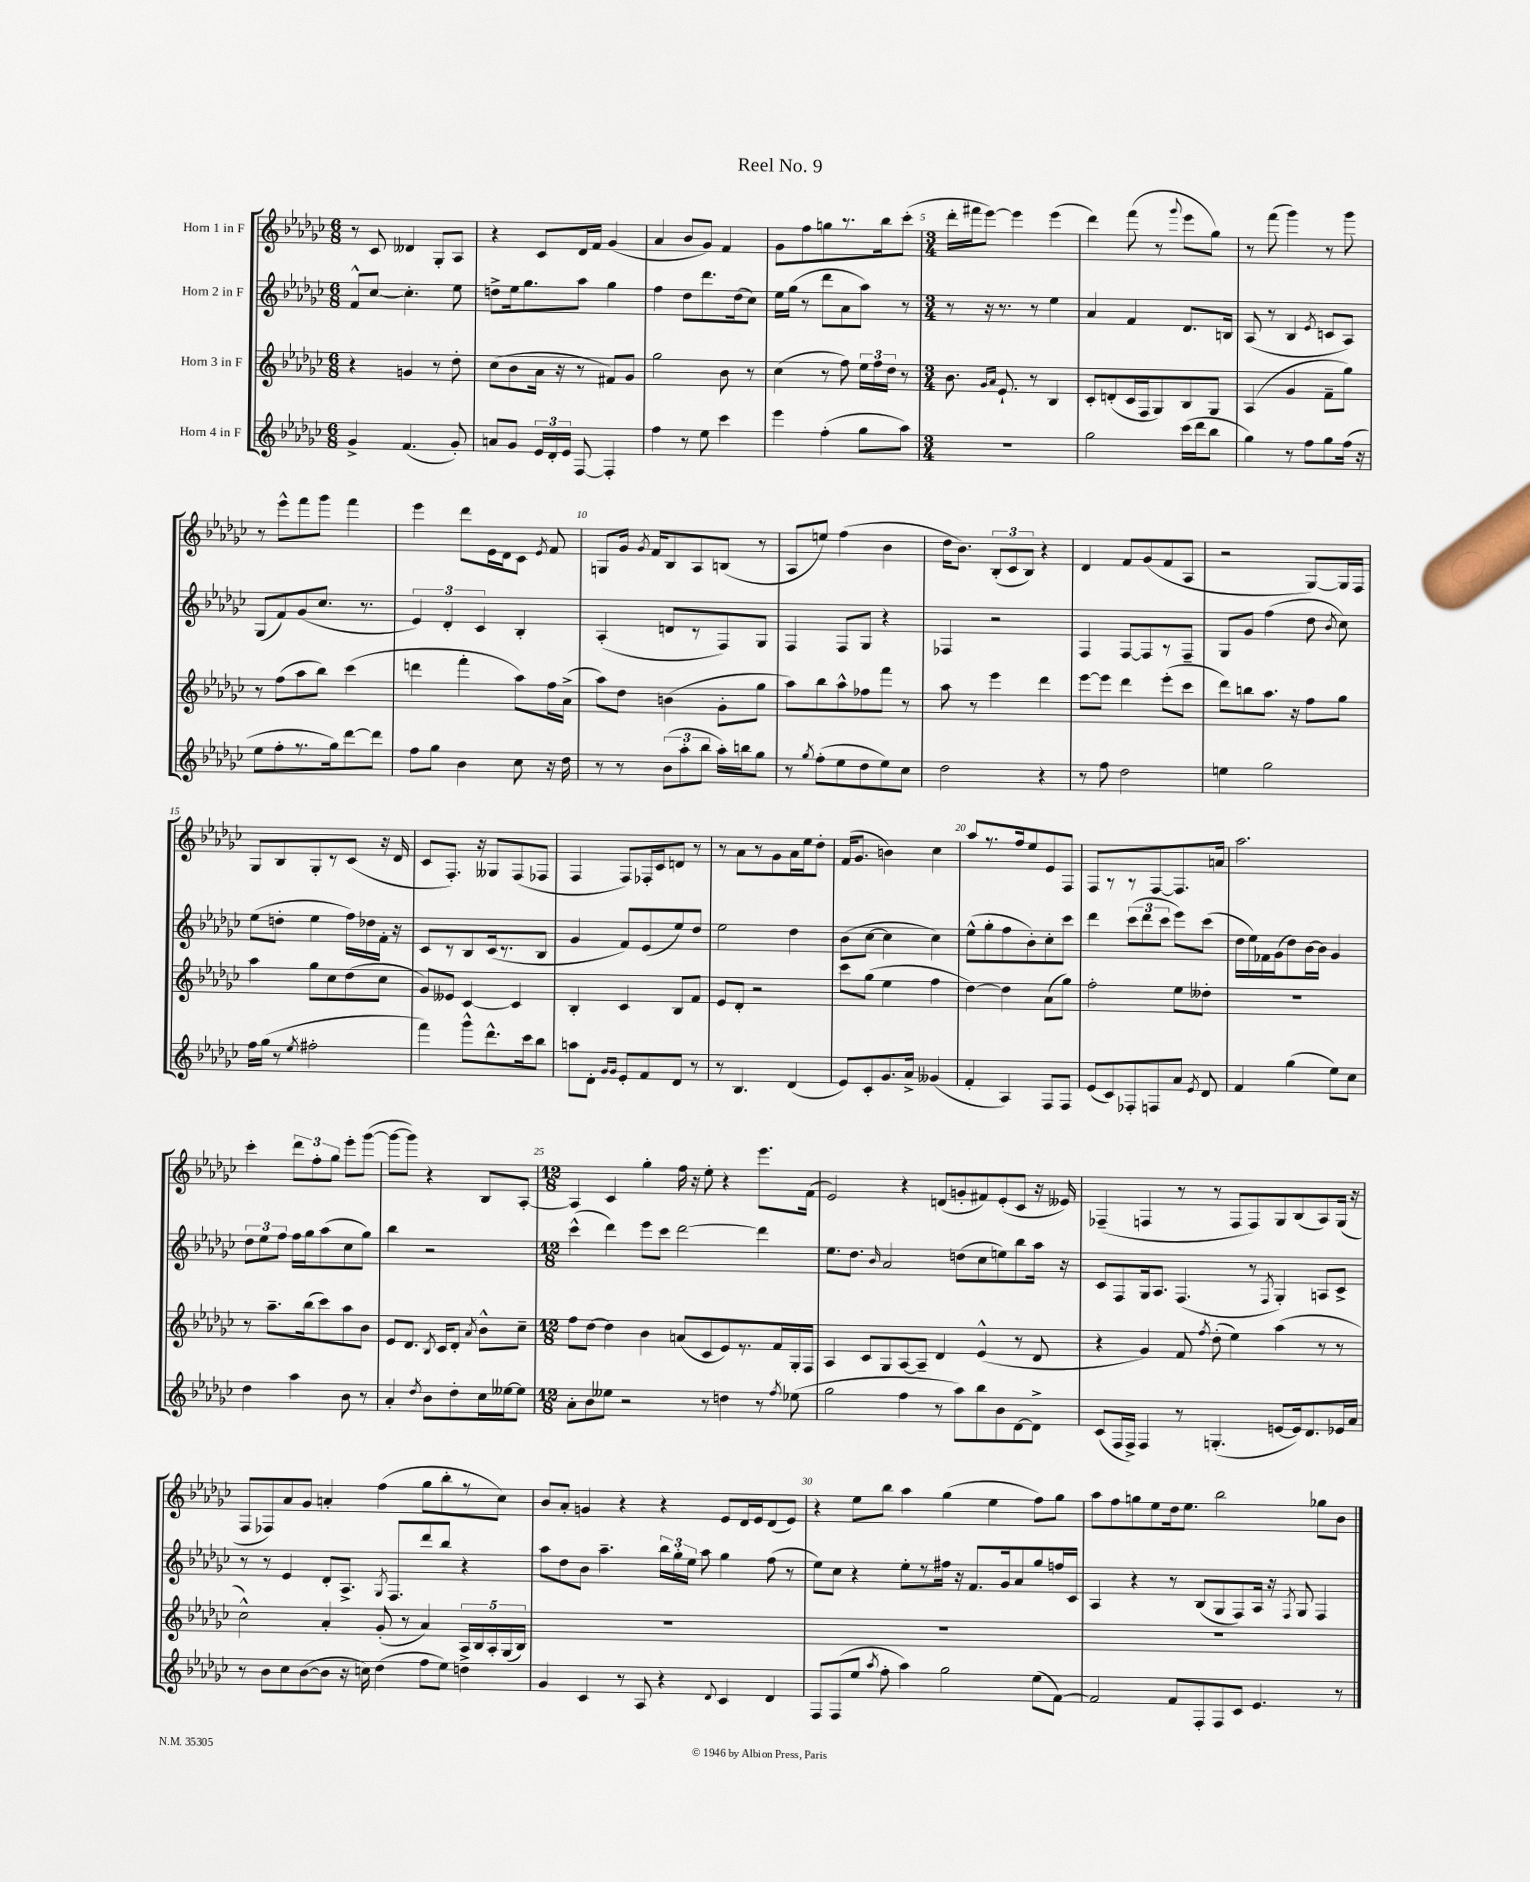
\header { title = "Reel No. 9" }
<<
\new StaffGroup <<
\new Staff = "s0" \with { instrumentName = "Horn 1 in F" } {
    \clef treble \key ges \major \numericTimeSignature \time 6/8
    \autoBeamOff r8 ces'8 deses'4 ges8[-. aes8] |
    r4 ces'8[ des'16 f'16] ges'4( |
    aes'4 bes'8[ ges'8]) f'4 |
    ges'8[ f''8 g''8 r8. bes''16 ces'''8]-.( |
    \numericTimeSignature \time 3/4 des'''16[-. fis'''16 ees'''8]~) ees'''4 ees'''4( |
    des'''4) f'''8( r8 \appoggiatura { ges'''8 } ees'''8[ ges''8]) |
    r8 f'''8( ges'''4) r8 ges'''8 |
    r8 ees'''8[-^ f'''8 ges'''8] f'''4 |
    ees'''4 des'''8[ ees'16 des'16 ces'8] \acciaccatura { ees'8 } f'8 |
    g8[ ges'16] \acciaccatura { ges'8 } f'16[ bes8 aes8 b8]( r8 |
    aes8[ e''8]) f''4( bes'4 |
    des''16[ bes'8.]) \tuplet 3/2 { bes8[-.( ces'8 bes8]) } r4 |
    des'4 f'8[ ges'8( f'8 aes8] |
    r2 ges8[~) ges16 f16] |
    ges8[ bes8 ges8-. r8 ces'8]( r16 des'16 |
    ces'8[ f8.]-.) r16 geses8[ f8( fes8] |
    f4 f8[) fes16-. ces'16 d'8] r8 |
    r8 aes'8[ r8 ges'8 aes'16 ees''16 des''8]-. |
    f'16[( ges'8.] b'4) ces''4 |
    aes''8[ r8. f''16 ees''8 ees'8 f8] |
    f8[ r8 r8 f8~ f8. a'16] |
    aes''2. |
    ces'''4-. \tuplet 3/2 { des'''8[ f''8-. ges''8] } ees'''8[-. ges'''8]~( |
    ges'''8[~ ges'''8]) r4 bes8[ aes8]~-. |
    \numericTimeSignature \time 12/8 aes4 ces'4 ges''4-. f''16 r16 ees''8-. r4 ees'''8.[ f'16]( |
    ees'2) r4 d'8[( g'8-. fis'8) ees'8-.( ces'8] r16 eeses'16) |
    fes4--( f4 r8 r8 f8[ f8) ges8 bes8( aes8) ges16]( r16 |
    f8[ fes8) aes'8 ges'8] a'4-. f''4( ges''8[ bes''8-. r8 ces''8]) |
    bes'8[ aes'8]-. g'4 r4 r4 ees'8[ des'16 ees'16 des'8( ees'8]) |
    r4 ees''8[ bes''8] aes''4 ges''4( ees''4 f''8[) ges''8] |
    aes''8[ f''8 g''8 ees''8 des''16 ees''8.] bes''2 ges''8[ bes'8] \bar "|." |
}
\new Staff = "s1" \with { instrumentName = "Horn 2 in F" } {
    \clef treble \key ges \major \numericTimeSignature \time 6/8
    \autoBeamOff f'8[-^ ces''8]~ ces''4.-. ees''8 |
    d''8[-> ees''16 ges''8. aes''8] ges''4 |
    f''4 des''8[ des'''8. des''16( ces''8]) |
    ees''16[ ges''16]( r8 des'''8[ aes'8 aes''8]) r8 |
    \numericTimeSignature \time 3/4 r8 r16 r8. r8 ees''4 |
    aes'4 f'4 des'8.[ b16] |
    aes8( r8 bes4 \acciaccatura { ees'8 } c'8[ aes8]) |
    ges8[( f'8) ges'8( ces''8.] r8. |
    \tuplet 3/2 { ees'4) des'4-. ces'4 } bes4-. |
    aes4-.( d'8[ r8 f8) ges8] |
    f4 f8[ ges8] r4 |
    fes4 r2 |
    f4 f8[~ f8 r8 f8]-- |
    ges8[ ges'8] f''4( des''8 \acciaccatura { bes'8 } ces''8) |
    ees''8[( d''8]-. ees''4 f''16[) des''16 f'16]-. r16 |
    ces'8[ r8 bes8 ces'16( r8. bes8] |
    ges'4 f'8[) ees'8( ees''8) des''8] |
    ees''2 des''4 |
    bes'8[( ces''8]~ ces''4 ces''4) |
    ees''8[-^( ges''8-. f''8 bes'8-.) ces''8-. ces'''8] |
    des'''4 \tuplet 3/2 { ces'''8[( des'''8 ces'''8] } ees'''8[) ces'''8]( |
    des''16[ ees''16) fes'16 ges'16( des''8) bes'16~ bes'16] ges'4 |
    \tuplet 3/2 { des''8[ ees''8 f''8] } f''16[ ges''16 aes''8( ces''8 ges''8]) |
    bes''4 r2 |
    \numericTimeSignature \time 12/8 ces'''4-^( des'''4) ees'''8[ ces'''8] des'''2~ des'''4 |
    ees''8.[ des''8.] \grace { bes'16 } aes'2 d''8[( ces''8 e''8) bes''8 aes''16] r16 |
    ces'8[ f8 ges16 aes8.] f4.( r8 \acciaccatura { f8 } ges4-.) a8[ ces'8]-> |
    r8 r8 ees'4 des'8[-. aes8.]-> \acciaccatura { ges8 } f8.[ des'''8 bes''8] r4 |
    aes''8[ des''8 bes'8] aes''4.-- \tuplet 3/2 { bes''16[ ges''16-. ees''16] } aes''8 ges''4 f''8( r8 |
    ees''8[) ces''8] r4 ees''8[-. r8 fis''16] r16 f'8.[ ges'16 aes'8 ges''8 f''16 ces'16] |
    aes4 r4 r8 bes8[( ges8 f8) aes16] r16 \acciaccatura { f8 } ges8 f4 \bar "|." |
}
\new Staff = "s2" \with { instrumentName = "Horn 3 in F" } {
    \clef treble \key ges \major \numericTimeSignature \time 6/8
    \autoBeamOff r4 g'4 r8 des''8-. |
    ces''8[( bes'8 aes'16] r16 r8 fis'8[) ges'8] |
    ges''2 bes'8 r8 |
    ces''4( r8 f''8) \tuplet 3/2 { ees''16[ f''16 des''16] } r8 |
    \numericTimeSignature \time 3/4 bes'8. \grace { ges'16[ aes'16] } ees'8.-! r8 bes4 |
    ces'8[-. d'8-.( ces'16 f16 ges8) bes8 ges8] |
    aes4( ges'4 f'8[-- ges''8]) |
    r8 f''8[( aes''8 bes''8]) ces'''4( |
    d'''4 f'''4-. aes''8[) f''16 aes'16]->( |
    aes''8[) des''8] b'4( ges'8[-. ges''8] |
    aes''8[) bes''8 aes''8-^ fes''8 f'''8] r8 |
    aes''8 r8 ees'''4 des'''4 |
    ees'''8[~ ees'''8] des'''4 ees'''8[-.( ces'''8] |
    des'''8[) b''8 aes''8.] r16 f''8[ ges''8] |
    aes''4 ges''8[ ces''8 des''8( ces''8] |
    ges'8[) eeses'8] ces'4~ ces'4 |
    bes4-. ces'4 bes8[ f'8] |
    ees'8[ des'8]-. r2 |
    ces'''8[ ges''8]( ees''4 f''4 |
    des''4~) des''4 aes'8[( ges''8]) |
    f''2-. ees''8[ deses''8]-. |
    R2. |
    r8 aes''8.[-- bes''16( ces'''8) aes''8 bes'8] |
    ees'8[ des'8.] \acciaccatura { bes8 } ces'16[ des'8]-. \acciaccatura { aes'8 } bes'8[-^ ces''8]-- |
    \numericTimeSignature \time 12/8 f''8[ des''8]~ des''4 bes'4 a'8[( ces'8 ees'8) r8. f'16 ges16-. f16] |
    aes4 ces'8[ ges8 aes8~ aes8]-- des'4 ees'4-^( r8 des'8 |
    r4 ges'4) f'8 \acciaccatura { f''8 } des''8-.( ees''4) aes''4( r8 r8 |
    ces''2-^) aes'4-. ges'8-.( r8 aes'4) \tuplet 5/4 { aes16[-> bes16 aes16-. ges16( bes16]) } |
    R1. |
    R1. |
    R1. \bar "|." |
}
\new Staff = "s3" \with { instrumentName = "Horn 4 in F" } {
    \clef treble \key ges \major \numericTimeSignature \time 6/8
    \autoBeamOff ges'4-> f'4.( ges'8-.) |
    a'8[ ges'8] \tuplet 3/2 { ees'16[ des'16-. ees'16] } f8~ f4-. |
    f''4 r8 ees''8 ces'''4 |
    ees'''4 f''4-.( ges''8[ aes''8]) |
    \numericTimeSignature \time 3/4 R2. |
    ges''2 ces'''16[( des'''16 bes''8] |
    ges''4) r8 f''8[ ges''8 f''16]( r16 |
    ees''8[ f''8-. r8. ges''16) des'''8~ des'''8] |
    f''8[ ges''8] bes'4 ces''8 r16 des''16 |
    r8 r8 \tuplet 3/2 { bes'8[( aes''8-. bes''8] } aes''16[-.) b''16 ges''8] |
    r8 \acciaccatura { ges''8 } f''8[-.( ees''8 des''8 ees''8) ces''8] |
    des''2 r4 |
    r8 f''8 des''2 |
    e''4 ges''2 |
    f''16[ ges''16]( r8 \acciaccatura { ees''8 } fis''2-. |
    f'''4) ges'''8[-^ des'''8.-^ ces'''16 bes''8] |
    a''8[ des'8]-. \grace { ges'16[ ges'16] } ees'8[-. f'8 des'8] r8 |
    r8 bes4. des'4( |
    ees'8[) ces'8-. ges'8. aes'16]-> geses'4( |
    f'4-. aes4) f8[ f8] |
    ees'8[( ces'8) fes8-. f8 aes'8] \acciaccatura { ees'8 } des'8 |
    f'4 ges''4( ees''8[) ces''8] |
    des''4 aes''4 bes'8 r8 |
    aes'4-. \acciaccatura { des''8 } bes'8[ des''8-. ces''16 eeses''16~ eeses''8] |
    \numericTimeSignature \time 12/8 aes'8[-. bes'8 eeses''8] r2 r8 d''4 r8 \acciaccatura { f''8 } ees''8( |
    ges''2 f''4 r8 aes''8[) bes''8 bes'8 des'8~ des'8]-> |
    ces'8[( f16 f16]->) f4 r8 g4.-.( e'8[~ e'16) des'8. ees'16 aes'16] |
    r8 bes'8[ ces''8 bes'8~( bes'8] r16 c''16) des''4( f''8[ ees''8]) d''4 |
    ges'4 ces'4 r8 aes8 r4 \appoggiatura { des'8 } ces'4 des'4 |
    f8[ f8( ees''8] \acciaccatura { aes''8 } f''8-. aes''4) ges''2 ees''8[( f'8]~) |
    f'2 f'8[ f8-. f8 ces'8] ees'4. r8 \bar "|." |
}
>>
>>
\layout { \context { \Score \override BarNumber.break-visibility = ##(#f #t #t) barNumberVisibility = #(every-nth-bar-number-visible 5) } }
